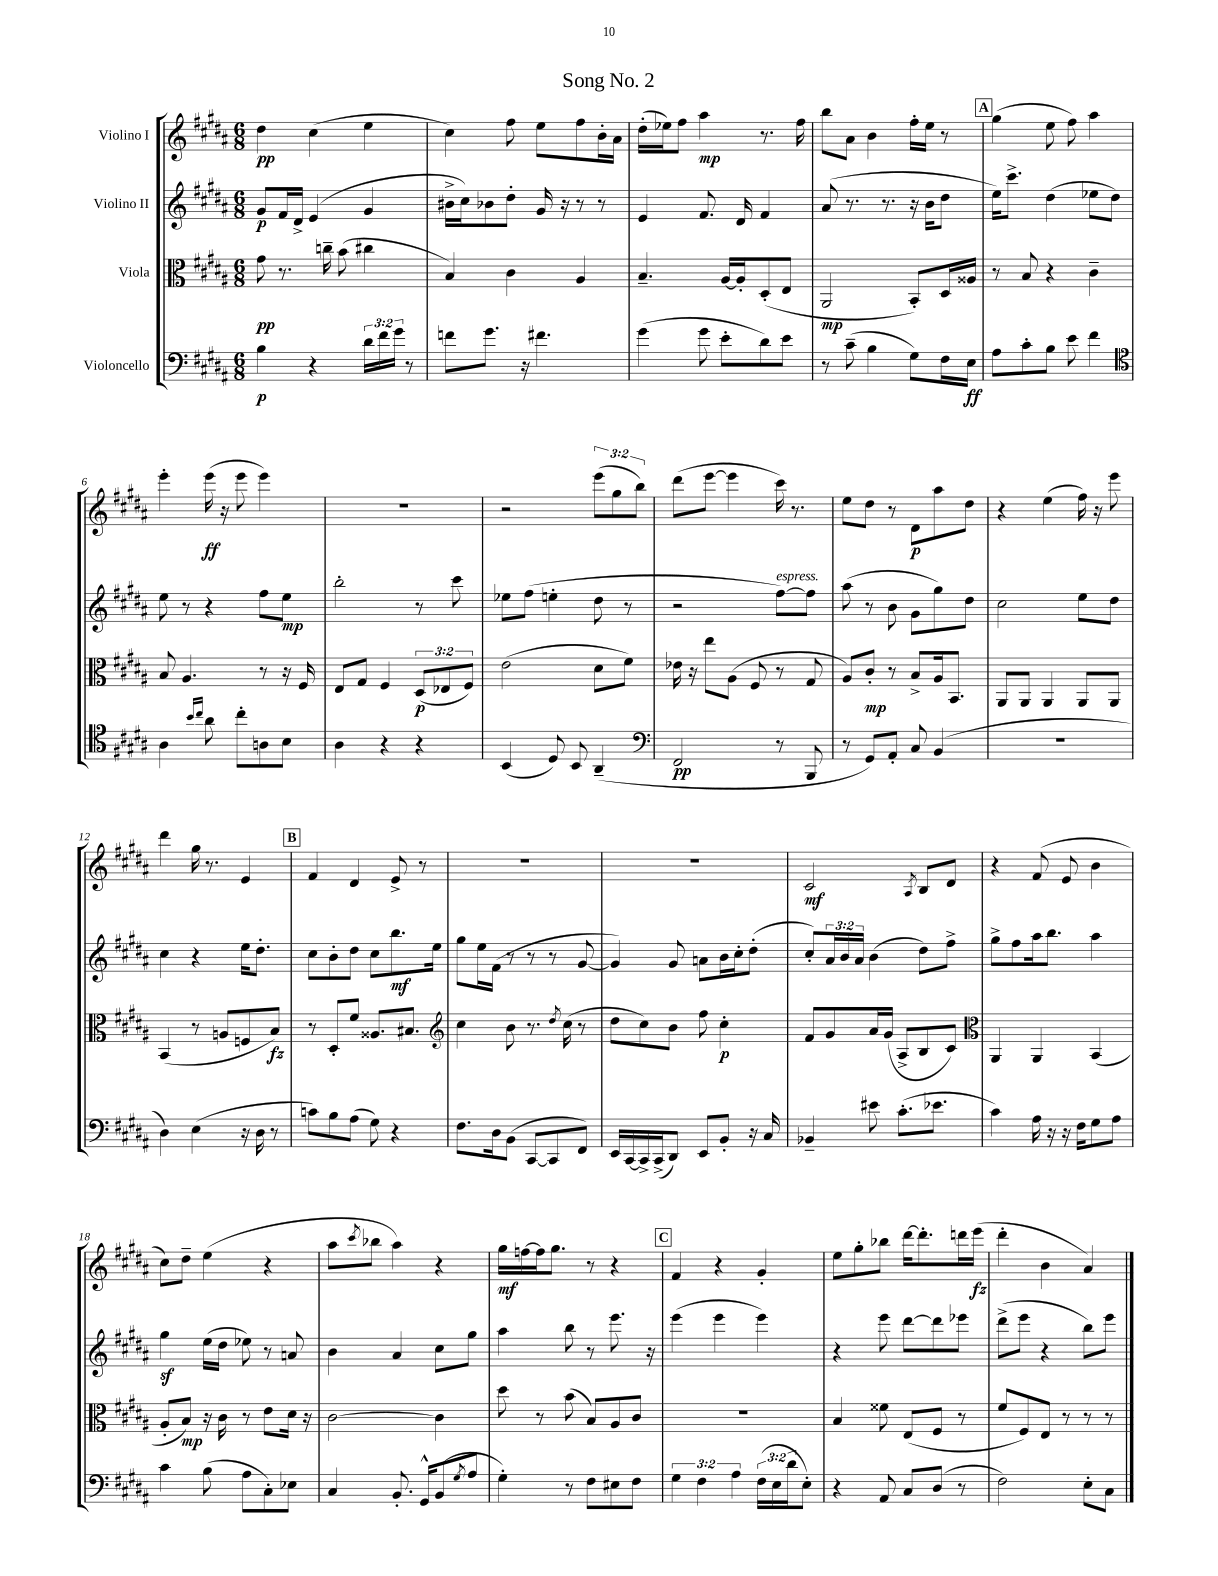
\header { title = "Song No. 2" }
<<
\new StaffGroup <<
\new Staff = "s0" \with { instrumentName = "Violino I" } {
    \clef treble \key b \major \numericTimeSignature \time 6/8 \override Staff.TupletNumber.text = #tuplet-number::calc-fraction-text
    dis''4\pp cis''4( e''4 |
    cis''4) fis''8 e''8 fis''8 b'16-. ais'16 |
    dis''16-.( ees''16) fis''8 ais''4\mp r8. fis''16 |
    b''8 ais'8 b'4 fis''16-. e''16 r8 |
    \mark \markup { \box "A" } gis''4( e''8 fis''8) ais''4 |
    e'''4-. e'''16\ff( r16 e'''8 e'''4) |
    R2. |
    r2 \tuplet 3/2 { e'''8( gis''8 b''8) } |
    dis'''8( e'''8~ e'''4 cis'''16) r8. |
    e''8 dis''8 r8 dis'8\p ais''8 dis''8 |
    r4 e''4( fis''16) r16 e'''8 |
    dis'''4 gis''16 r8. e'4 |
    \mark \markup { \box "B" } fis'4 dis'4 e'8-> r8 |
    R2. |
    R2. |
    cis'2\mf \acciaccatura { ais8 } b8 dis'8 |
    r4 fis'8( e'8 b'4 |
    cis''8) dis''8-- e''4( r4 |
    ais''8 \acciaccatura { cis'''8 } bes''8 ais''4) r4 |
    gis''16\mf f''16~ f''16 gis''8. r8 r4 |
    \mark \markup { \box "C" } fis'4 r4 gis'4-. |
    e''8 gis''8-. bes''8 dis'''16~ dis'''8.-. d'''16 e'''16\fz( |
    dis'''4-. b'4 ais'4) \bar "|." |
}
\new Staff = "s1" \with { instrumentName = "Violino II" } {
    \clef treble \key b \major \numericTimeSignature \time 6/8 \override Staff.TupletNumber.text = #tuplet-number::calc-fraction-text
    gis'8\p fis'16 dis'16-> e'4( gis'4 |
    bis'16-> cis''16) bes'8 dis''8-. gis'16 r16 r8 r8 |
    e'4 fis'8. dis'16 fis'4 |
    ais'8( r8. r8. r16 b'16 dis''8 |
    \mark \markup { \box "A" } e''16) cis'''8.-> dis''4( ees''8 dis''8) |
    e''8 r8 r4 fis''8 e''8\mp |
    b''2-. r8 cis'''8 |
    ees''8 fis''8( e''4-. dis''8 r8 |
    r2 fis''8~^\markup { \italic "espress." }) fis''8 |
    ais''8( r8 b'8 gis'8 gis''8) dis''8 |
    cis''2 e''8 dis''8 |
    cis''4 r4 e''16 dis''8.-. |
    \mark \markup { \box "B" } cis''8 b'8-. dis''8 cis''8 b''8.\mf e''16 |
    gis''8 e''16 fis'16( r8 r8 r8 gis'8~ |
    gis'4) gis'8 a'8 b'16 cis''16-. dis''8-.( |
    cis''8-.) \tuplet 3/2 { ais'16 b'16 ais'16 } b'4( dis''8) fis''8-> |
    gis''8-> fis''8 ais''16 b''8. ais''4 |
    gis''4\sf e''16( dis''16 ees''8) r8 a'8 |
    b'4 ais'4 cis''8 gis''8 |
    ais''4 b''8 r8 e'''8. r16 |
    \mark \markup { \box "C" } e'''4( e'''4 e'''4) |
    r4 e'''8 dis'''8~ dis'''8 ees'''8 |
    dis'''8->( e'''8 r4 b''8) e'''8 \bar "|." |
}
\new Staff = "s2" \with { instrumentName = "Viola" } {
    \clef alto \key b \major \numericTimeSignature \time 6/8 \override Staff.TupletNumber.text = #tuplet-number::calc-fraction-text
    gis'8\pp r8. c''16-- b'8( cis''4 |
    b4) cis'4 ais4 |
    b4.-- ais16~ ais16-. dis8-.( e8 |
    ais,2\mp b,8-.) dis16 aisis16 |
    \mark \markup { \box "A" } r8 b8 r4 cis'4-- |
    b8 ais4. r8 r16 fis16 |
    e8 gis8 fis4 \tuplet 3/2 { dis8\p( ees8 fis8) } |
    e'2( dis'8 fis'8) |
    ees'16 r16 e''8 ais8( fis8 r8 gis8 |
    ais8) cis'8-.\mp r8 b8-> ais16 b,8. |
    ais,8 ais,8 ais,4 ais,8 ais,8 |
    b,4( r8 a8 f8 b8\fz) |
    \mark \markup { \box "B" } r8 dis8-. fis'8 aisis8. bis8. |
    \clef treble cis''4 b'8 r8. \acciaccatura { dis''8 } cis''16( r8 |
    dis''8 cis''8) b'8 fis''8 cis''4-.\p |
    fis'8 gis'8 ais'16 gis'16( ais8-> b8 cis'8) |
    \clef alto ais,4 ais,4 b,4( |
    ais8-. b8\mp) r16 cis'16 r8 e'8 dis'16 r16 |
    cis'2~ cis'4 |
    dis''8 r8 b'8( b8) ais8 cis'8 |
    \mark \markup { \box "C" } R2. |
    b4 fisis'8 e8( fis8 r8 |
    fis'8 fis8) e8 r8 r8 r8 \bar "|." |
}
\new Staff = "s3" \with { instrumentName = "Violoncello" } {
    \clef bass \key b \major \numericTimeSignature \time 6/8 \override Staff.TupletNumber.text = #tuplet-number::calc-fraction-text
    b4\p r4 \tuplet 3/2 { dis'16 fis'16 gis'16 } r8 |
    f'8 gis'8. r16 fis'4. |
    gis'4( gis'8 e'8-. dis'8) e'8 |
    r8 cis'8--( b4 gis8) fis16 e16\ff |
    \mark \markup { \box "A" } ais8 cis'8-. b8 e'8 fis'4 |
    \clef tenor ais4 \grace { b'16 cis''16 } ais'8 cis''8-. a8 b8 |
    ais4 r4 r4 |
    b,4( dis8) b,8 ais,4--( |
    \clef bass fis,2\pp r8 b,,8 |
    r8 gis,8) ais,8-. cis8 b,4( |
    R2. |
    dis4) e4( r16 dis16 r8 |
    \mark \markup { \box "B" } c'8) b8 ais8( gis8) r4 |
    fis8. dis16 b,8( cis,8~ cis,8 fis,8) |
    e,16 cis,16~ cis,16-> cis,16->( dis,8) e,8 b,8-. r16 cis16 |
    bes,4-- eis'8 cis'8.-.( ees'8. |
    cis'4) ais16 r16 r16 fis16 gis8 ais8 |
    cis'4 b8( ais8 cis8-.) ees8 |
    cis4 b,8.-. gis,16-^ b,8( \acciaccatura { gis8 } ais8 |
    gis4-.) r8 fis8 eis8 fis8 |
    \mark \markup { \box "C" } \tuplet 3/2 { gis4 fis4 ais4 } \tuplet 3/2 { fis16( e16 dis'16 } e8-.) |
    r4 ais,8 cis8 dis8( r8 |
    fis2) e8-. cis8 \bar "|." |
}
>>
>>
